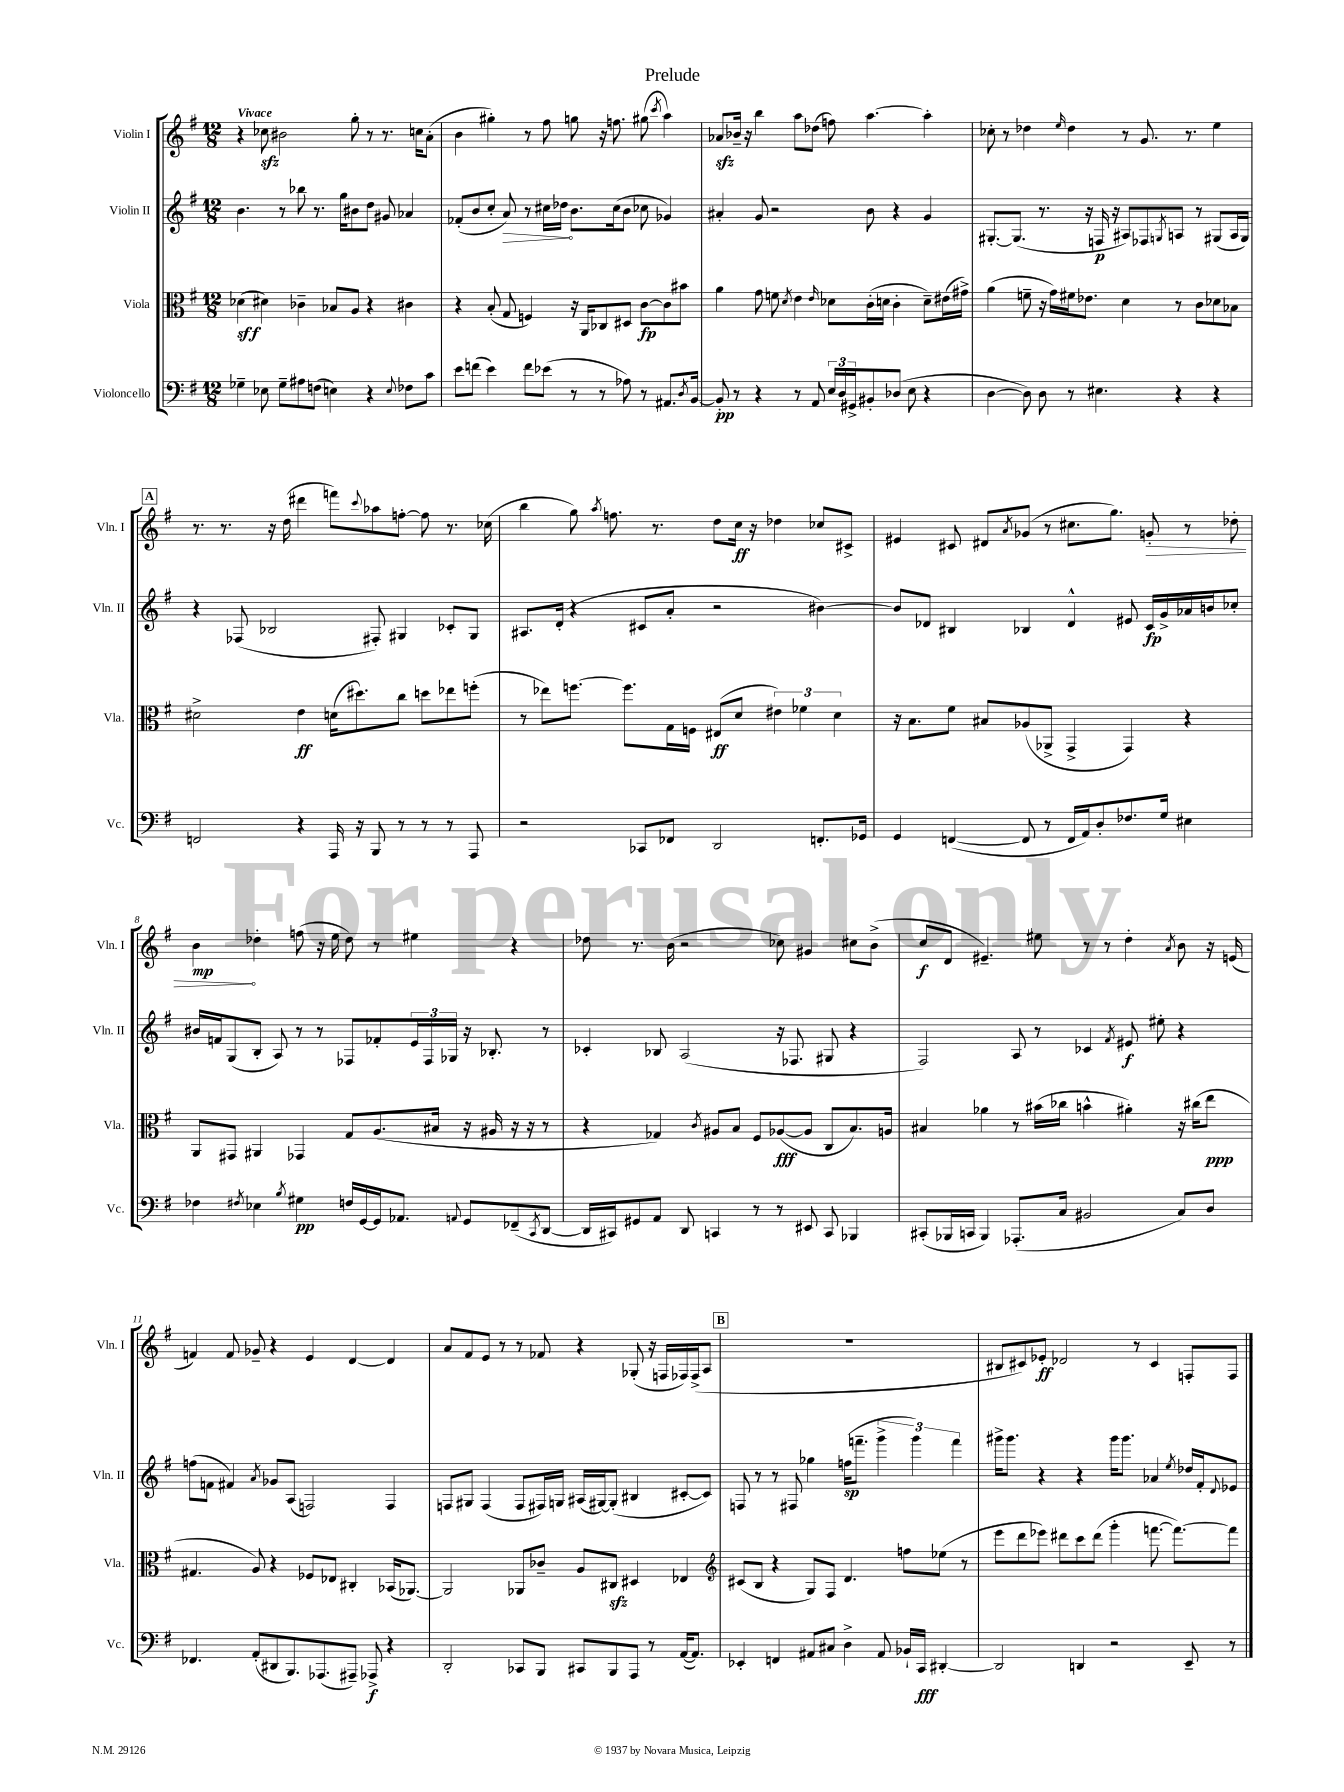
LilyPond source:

\header { title = "Prelude" }
<<
\new StaffGroup <<
\new Staff = "s0" \with { instrumentName = "Violin I" shortInstrumentName = "Vln. I" } {
    \clef treble \key g \major \numericTimeSignature \time 12/8 \tempo "Vivace"
    r4 ces''8\sfz bis'2 g''8-. r8 r8. c''16 a'8-.( |
    b'4 gis''4-.) r8 fis''8 g''8 r16 f''8. gis''8( \acciaccatura { c'''8 } a''4) |
    aes'8\sfz bes'16-- r16 b''4 a''8 des''8( f''8) a''4.~ a''4-. |
    ces''8-. r8 des''4 \grace { e''16 } des''4 r8 g'8. r8. e''4 |
    \mark \markup { \box "A" } r8. r8. r16 d''16( dis'''4 f'''8) \appoggiatura { c'''8 } aes''8 f''8~-. f''8 r8. ces''16( |
    b''4 g''8) \acciaccatura { a''8 } f''8. r8. d''8 c''16\ff r16 des''4 ces''8 cis'8-> |
    eis'4 cis'8 dis'8 \acciaccatura { a'8 } ges'8( r8 cis''8. g''8.) \once \override Hairpin.circled-tip = ##t g'8-.\> r8 des''8-. |
    b'4\mp\! des''4-. f''8( r16 e''16 des''8) r8 eis''4 r4 |
    des''8 r8. b'16( r2 ces''8) gis'4 cis''8 b'8->( |
    c''8\f d'8 eis'4.--) eis''8 r8 r8 d''4-. \acciaccatura { a'8 } b'8 r16 e'16( |
    f'4) f'8 ges'8-- r4 e'4 d'4~ d'4 |
    a'8 fis'8 e'8 r8 r8 fes'8 r4 ges8-.( r16 f16 fes16) fes16->( a8 |
    \mark \markup { \box "B" } R1. |
    bis8 cis'8) ees'8-.\ff des'2 r8 cis'4 f8-. f8 \bar "|." |
}
\new Staff = "s1" \with { instrumentName = "Violin II" shortInstrumentName = "Vln. II" } {
    \clef treble \key g \major \numericTimeSignature \time 12/8
    b'4. r8 bes''8 r8. g''16 bis'8 d''8 gis'8 aes'4 |
    fes'8-.( b'8 c''8-. \once \override Hairpin.circled-tip = ##t a'8\>) r8 cis''16 des''16\! b'8. cis''16( b'8 ces''8 ges'4) |
    ais'4-. g'8 r2 b'8 r4 g'4 |
    gis8.~-. gis8.( r8. r16 f16\p r16 ais8) fes8 \acciaccatura { g8 } a8 r8 gis8( a16 gis16) |
    \mark \markup { \box "A" } r4 fes8( bes2 fis8-.) gis4 ces'8-. gis8 |
    ais8. d'16-.( r4 cis'8 a'8-. r2 bis'4~) |
    bis'8 des'8 bis4 bes4 des'4-^ eis'8 c'16\fp g'16-> aes'16 b'16 ces''8-. |
    bis'16 f'16 g8( b8-. a8) r8 r8 fes8 fes'8-. \tuplet 3/2 { e'16 fes16 ges16 } r16 bes8.-. r8 |
    ces'4-. bes8 a2( r16 fes8. gis8 r4 |
    fis2) a8 r8 ces'4 \acciaccatura { fis'8 } eis'8\f eis''8-. r4 |
    f''8( f'8 fis'4) \acciaccatura { a'8 } ges'8 a8( f2) f4 |
    f8 gis8 f4( f8 fis16) g16 ais16( gis16~) gis8-.( bis4 cis'8~-. cis'8) |
    \mark \markup { \box "B" } f8 r8 r8 fis8 ges''4 f''16\sp( f'''8.-- \tuplet 3/2 { g'''4-> g'''4) f'''4 } |
    gis'''16-> gis'''8. r4 r4 gis'''16 gis'''8. aes'4 \acciaccatura { e''8 } des''16 fis'16-. \appoggiatura { d'8 } ees'8 \bar "|." |
}
\new Staff = "s2" \with { instrumentName = "Viola" shortInstrumentName = "Vla." } {
    \clef alto \key g \major \numericTimeSignature \time 12/8
    des'4\sff( dis'4) ces'4-- bes8 a8 r4 cis'4 |
    r4 b8-.( g8 f4) r16 a,16 ces8 dis8 c'8~\fp c'8 bis'8 |
    a'4 g'8 f'8 \acciaccatura { d'8 } e'4 \grace { e'16 } des'8 c'16-.( d'16 c'4-. d'8--) eis'16( gis'16->) |
    a'4( f'8-- r16 g'16) fis'16 ees'8. d'4 r8 c'8 des'8 bes8 |
    \mark \markup { \box "A" } dis'2-> e'4\ff d'16( dis''8.) c''8 d''8 ees''8 f''8-.( |
    r8 ees''8) f''8.~ f''8. g16 f16 eis8\ff( d'8 \tuplet 3/2 { eis'4) fes'4 d'4 } |
    r16 b8. fis'8 bis8 aes8( aes,8-> g,4-> g,4) r4 |
    a,8 gis,8 ais,4 ges,4 g8 a8.( bis16 r16 ais16 r16 r16 r8 |
    r4 ges4) \acciaccatura { c'8 } ais8 b8 fis8 aes8~\fff( aes8 c8 b8.) a16 |
    bis4 aes'4 r8 bis'16( ces''16 b'4-^ ais'4-.) r16 cis''16( e''8\ppp |
    gis4. a8) r4 fes8 ees8 cis4-. bes,16( aes,8.~) |
    aes,2 aes,8 ces'8-- a8 cis8\sfz dis4 ees4 |
    \mark \markup { \box "B" } \clef treble cis'8( b8 r4 g8) fis8 d'4. f''8 ees''8( r8 |
    e'''8 d'''8 ees'''8) dis'''8 c'''8 dis'''8( g'''4-. f'''8.~ f'''8.~) f'''8 \bar "|." |
}
\new Staff = "s3" \with { instrumentName = "Violoncello" shortInstrumentName = "Vc." } {
    \clef bass \key g \major \numericTimeSignature \time 12/8
    ges4-- ees8 ges8-- ais8 f8( e4) r4 \appoggiatura { e8 } fes8 c'8 |
    e'8 f'8( e'4) f'8 ees'8( r8 r8 aes8) r8 ais,8. \acciaccatura { d8 } b,16~ |
    b,8-.\pp r8 r4 r8 a,8 \tuplet 3/2 { e16 d16 gis,16-> } bis,8-. des8( e8 r4 |
    d4~ d8) d8 r8 eis4. r4 r4 |
    \mark \markup { \box "A" } f,2 r4 a,,16 r16 b,,8 r8 r8 r8 a,,8 |
    r2 ces,8 fes,8 d,2 f,8.-. ges,16 |
    g,4 f,4~( f,8 r8 f,16 a,16) d8-. fes8. g16 eis4 |
    fes4 \acciaccatura { fis8 } ees4 \acciaccatura { b8 } gis4\pp f16 g,16~ g,16 aes,8. \appoggiatura { a,8 } g,8 fes,8--( \acciaccatura { c,8 } d,8~ |
    d,16 cis,16) gis,8 a,8 d,8 c,4 r8 r8 eis,8 c,8 bes,,4 |
    cis,8-.( bes,,16 c,16 bes,,4) aes,,8.-.( c16 bis,2 c8) d8 |
    fes,4. a,8-.( dis,8 b,,8.) aes,,8.( ais,,8--) aes,,8->\f r4 |
    d,2-. ces,8 b,,8 cis,8 b,,8 a,,8 r8 a,16~( a,8.) |
    \mark \markup { \box "B" } ees,4-. f,4 ais,8 cis8 d4-> ais,8 bes,16-! c,16\fff dis,4~-. |
    dis,2 d,4 r2 e,8-- r8 \bar "|." |
}
>>
>>
